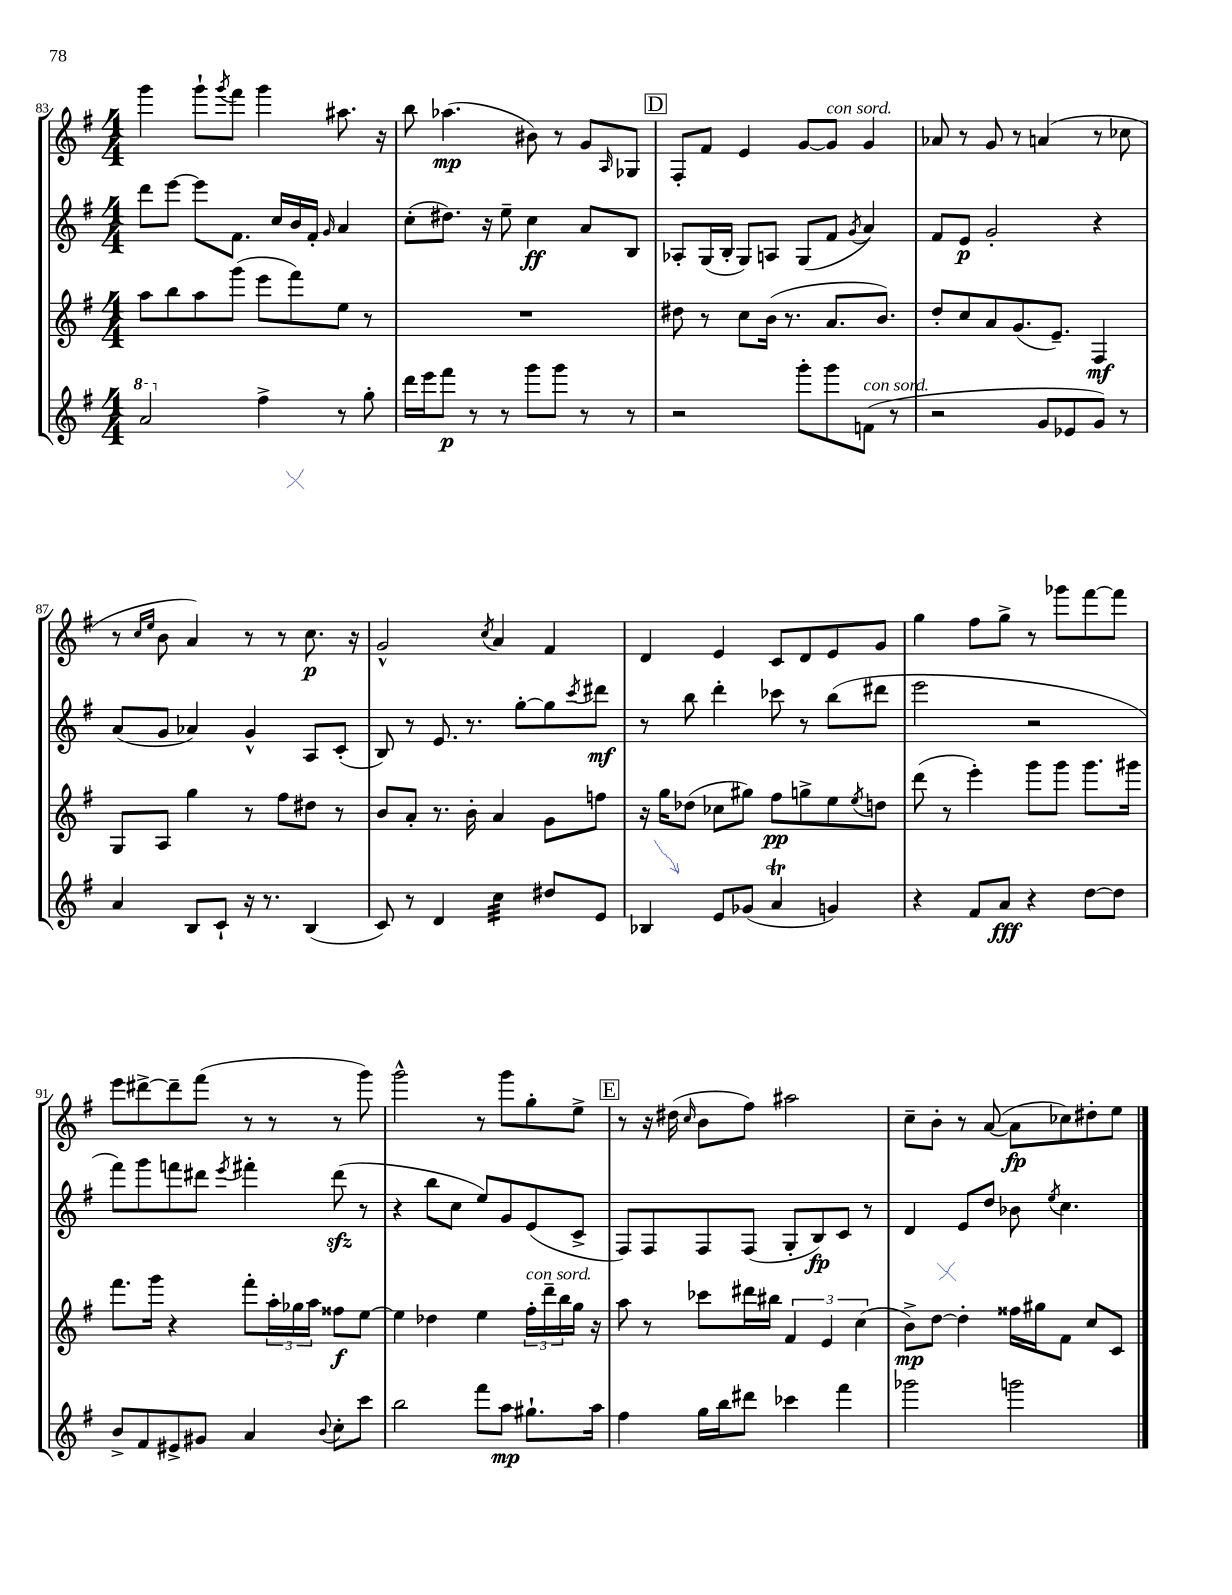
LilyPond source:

<<
\new StaffGroup <<
\new Staff = "s0" {
    \clef treble \key g \major \numericTimeSignature \time 4/4
    g'''4 g'''8-! \acciaccatura { g'''8 } fis'''8 g'''4 ais''8. r16 |
    b''8 aes''4.\mp( bis'8) r8 g'8 \grace { a16 } ges8 |
    \mark \markup { \box "D" } fis8-. fis'8 e'4 g'8~ g'8^\markup { \italic "con sord." } g'4 |
    aes'8 r8 g'8 r8 a'4( r8 ces''8 |
    r8 \grace { c''16 e''16 } b'8 a'4) r8 r8 c''8.\p r16 |
    g'2-^ \acciaccatura { c''8 } a'4 fis'4 |
    d'4 e'4 c'8 d'8 e'8 g'8 |
    g''4 fis''8 g''8-> r8 ges'''8 fis'''8~ fis'''8 |
    e'''8 dis'''8~-> dis'''8-- fis'''8( r8 r8 r8 g'''8) |
    g'''2-^ r8 g'''8 g''8-. e''8-> |
    \mark \markup { \box "E" } r8 r16 dis''16( \grace { c''16 } b'8 fis''8) ais''2 |
    c''8-- b'8-. r8 a'8~( a'8\fp ces''8) dis''8-. e''8 \bar "|." |
}
\new Staff = "s1" {
    \clef treble \key g \major \numericTimeSignature \time 4/4
    d'''8 e'''8~ e'''8 fis'8. c''16 b'16 fis'16-. \grace { g'16 } a'4 |
    c''8-.( dis''8.) r16 e''8-- c''4\ff a'8 b8 |
    \mark \markup { \box "D" } aes8-. g16( b16-. g8) a8 g8( fis'8 \acciaccatura { g'8 } a'4) |
    fis'8 e'8\p g'2-. r4 |
    a'8( g'8 aes'4) g'4-^ a8 c'8-.( |
    b8) r8 e'8. r8. g''8~-. g''8 \acciaccatura { c'''8 } dis'''8\mf |
    r8 b''8 d'''4-. ces'''8 r8 b''8( dis'''8 |
    e'''2 r2 |
    fis'''8) g'''8 f'''8 dis'''8 \acciaccatura { e'''8 } fis'''4-. dis'''8\sfz( r8 |
    r4 b''8 c''8 e''8) g'8 e'8( c'8-> |
    \mark \markup { \box "E" } fis8) fis8 fis8 fis8( g8-. b8\fp) c'8 r8 |
    d'4 e'8 d''8 bes'8 \acciaccatura { e''8 } c''4. \bar "|." |
}
\new Staff = "s2" {
    \clef treble \key g \major \numericTimeSignature \time 4/4
    a''8 b''8 a''8 g'''8( e'''8 fis'''8) e''8 r8 |
    R1 |
    \mark \markup { \box "D" } dis''8 r8 c''8 b'16( r8. a'8. b'8.) |
    d''8-. c''8 a'8 g'8.( e'8.--) fis4\mf |
    g8 a8 g''4 r8 fis''8 dis''8 r8 |
    b'8 a'8-. r8. b'16-. a'4 g'8 f''8 |
    r16 g''16 des''8( ces''8 gis''8) fis''8\pp g''8-> e''8 \acciaccatura { e''8 } d''8 |
    d'''8( r8 e'''4-.) g'''8 g'''8 g'''8. gis'''16 |
    fis'''8. g'''16 r4 fis'''8-. \tuplet 3/2 { a''16-. ges''16 a''16 } fisis''8\f e''8~ |
    e''4 des''4 e''4 \tuplet 3/2 { fis''16-.^\markup { \italic "con sord." } d'''16-- b''16 } g''16 r16 |
    \mark \markup { \box "E" } a''8 r8 ces'''8 dis'''16 bis''16 \tuplet 3/2 { fis'4 e'4 c''4( } |
    b'8->\mp) d''8~ d''4-. fisis''16 gis''16 fis'8 c''8 c'8 \bar "|." |
}
\new Staff = "s3" {
    \clef treble \key g \major \numericTimeSignature \time 4/4
    \ottava #1 a''2 \ottava #0 fis''4-> r8 g''8-. |
    d'''16 e'''16 fis'''8\p r8 r8 g'''8 g'''8 r8 r8 |
    \mark \markup { \box "D" } r2 g'''8-. g'''8 f'8^\markup { \italic "con sord." }( r8 |
    r2 g'8 ees'8 g'8) r8 |
    a'4 b8 c'8-! r16 r8. b4( |
    c'8) r8 d'4 c''4:32 dis''8 e'8 |
    bes4 e'8 ges'8( a'4\trill g'4) |
    r4 fis'8 a'8\fff r4 d''8~ d''8 |
    b'8-> fis'8 eis'8-> gis'8 a'4 \appoggiatura { b'8 } c''8-. c'''8 |
    b''2 fis'''8 a''8\mp gis''8.-! a''16 |
    \mark \markup { \box "E" } fis''4 g''16 b''16 dis'''8 ces'''4 fis'''4 |
    ges'''2 g'''2 \bar "|." |
}
>>
>>
\layout { \context { \Score currentBarNumber = #83 } }
